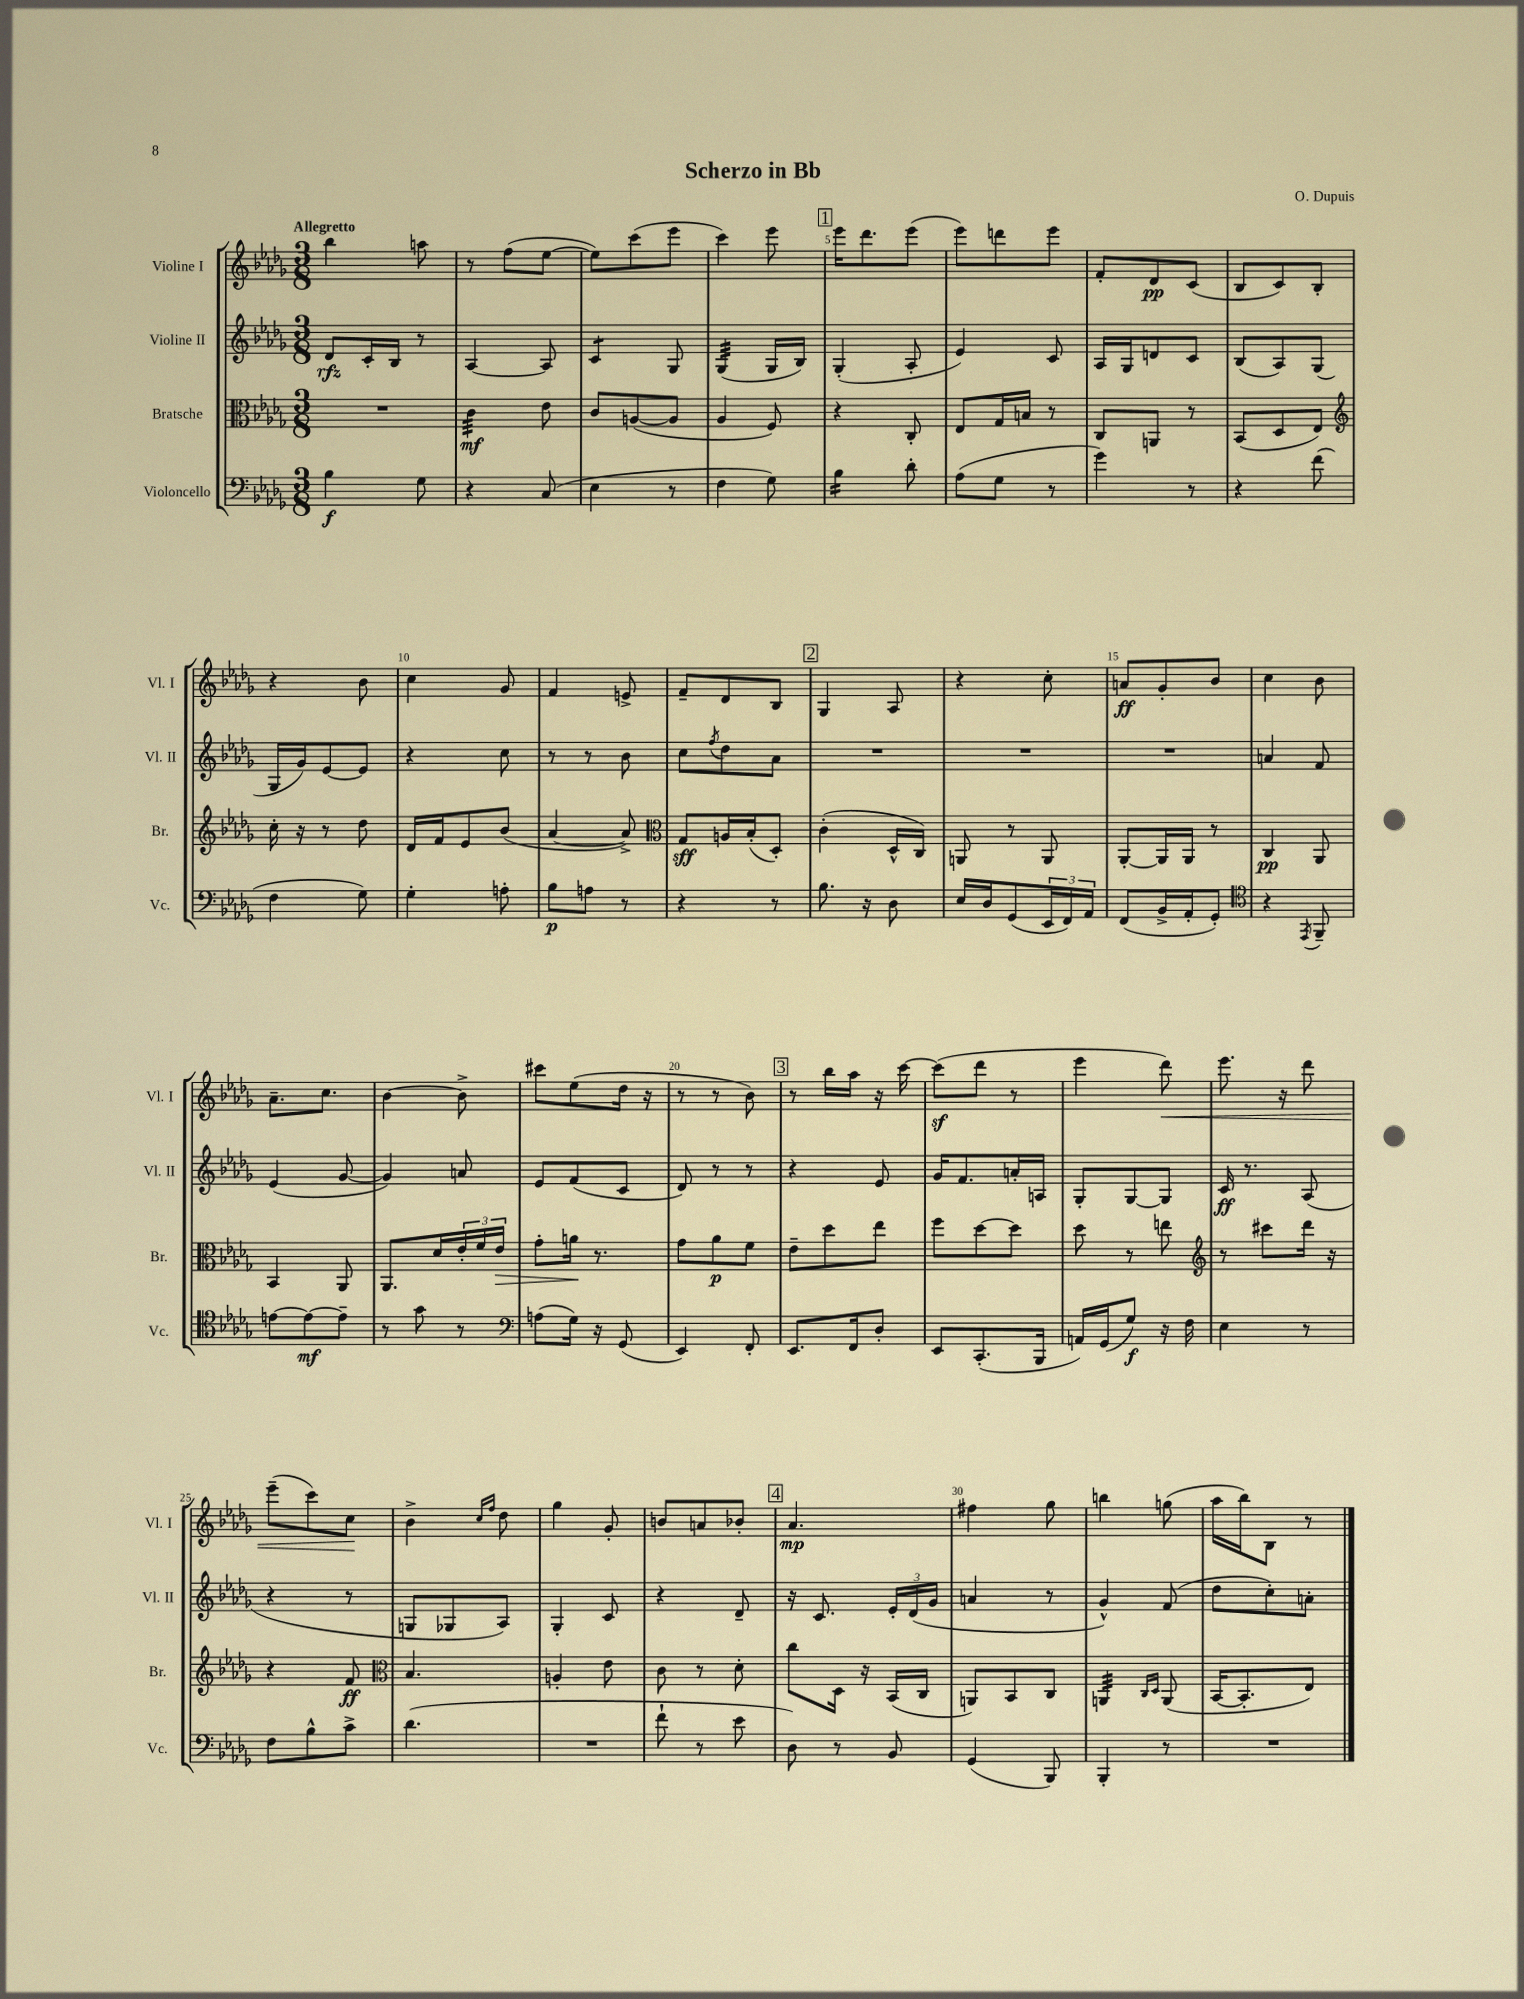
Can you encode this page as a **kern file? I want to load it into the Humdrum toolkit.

**kern	**kern	**kern	**kern
*staff4	*staff3	*staff2	*staff1
*clefF4	*clefC3	*clefG2	*clefG2
*k[b-e-a-d-g-]	*k[b-e-a-d-g-]	*k[b-e-a-d-g-]	*k[b-e-a-d-g-]
*M3/8	*M3/8	*M3/8	*M3/8
4B-\	4.r	8d-/L	4bb-\
.	.	16c'/L	.
.	.	16B-/JJ	.
8G-\	.	8r	8aa\
=	=	=	=
4r	4c\	[4A-/	8r
.	.	.	(8ff\L
(8C/	8e-\	8A-/]	[8ee-\J
=	=	=	=
4E-\	8c/L	4c/	8ee-\]L)
.	([8A/	.	(8ccc\
8r	8A/]J	8G-/	8eee-\J
=	=	=	=
4F\	4A-/	(4G-/	4ccc\)
8G-\)	8F/)	16G-/LL	8eee-\
.	.	16B-/JJ)	.
=	=	=	=
4B-\	4r	(4G-'/	16eee-\LK
.	.	.	8.ddd-\
8d-'\	8C'/	8A-'/	(8eee-\J
=	=	=	=
(8A-\L	8E-/L	4e-/)	8eee-\L)
8G-\J	16G-/L	.	8ddd\
.	16B/JJ	.	.
8r	8r	8c/	8eee-\J
=	=	=	=
4g-\)	8C/L	16A-/LL	8f'/L
.	.	16G-/J	.
.	8AA/J	8d/	8d-/
8r	8r	8c/J	(8c/J
=	=	=	=
4r	(8BB-/L	(8B-/L	8B-/L
.	8D-/	8A-/)	8c/)
(8f\	8E-/J)	(8G-/J	8B-'/J
=	=	=	=
*	*clefG2	*	*
4F\	16cc'\	16G-/LL	4r
.	16r	16g-/J)	.
.	8r	[8e-/	.
8G-\)	8dd-\	8e-/]J	8b-\
=	=	=	=
4G-'\	16d-/LL	4r	4cc\
.	16f/J	.	.
.	8e-/	.	.
8A'\	(8b-/J	8cc\	8g-/
=	=	=	=
8B-\L	[4a-/	8r	4f/
8A\J	.	8r	.
8r	8a-^/])	8b-\	8e^/
=	=	=	=
*	*clefC3	*	*
4r	8G-/L	8cc\L	8f~/L
.	.	8qff/	.
.	16A/L	8dd-\	8d-/
.	(16B-'/J	.	.
8r	8D-'/J)	8a-\J	8B-/J
=	=	=	=
8.B-\	(4c'\	4.r	4G-/
16r	.	.	.
8D-\	16D-^^/LL	.	8A-/
.	16C/JJ)	.	.
=	=	=	=
16E-/LL	8AA/	4.r	4r
16D-/J	.	.	.
(8GG-/	8r	.	.
24EE-/L	8AA/	.	8cc'\
24FF/)	.	.	.
24AA-/JJ	.	.	.
=	=	=	=
(8FF/L	[8AA-'/L	4.r	8a/L
16BB-^/L	16AA-/]L	.	8g-'/
16AA-'/J	16AA-/JJ	.	.
8GG-'/J)	8r	.	8b-/J
=	=	=	=
*clefC4	*	*	*
4r	4C/	4a/	4cc\
8qEE-/	.	.	.
8FF~/	8AA-/	8f/	8b-\
=	=	=	=
[8e\L	4BB-/	(4e-/	8.a-~\L
8e\_	.	.	.
.	.	.	8.cc\J
8e~\]J	8AA-/	[8g-/	.
=	=	=	=
8r	8.AA-/L	4g-/])	[4b-\
8g-\	.	.	.
.	16d-/L	.	.
8r	24e-'/	8a/	8b-^\]
.	24f/	.	.
.	24e-/JJ	.	.
=	=	=	=
*clefF4	*	*	*
(8A\L	8g-'\L	8e-/L	8ccc#\L
16G-\Jk)	16a\Jk	(8f/	(8ee-\
16r	8.r	.	.
(8GG-/	.	8c/J	16dd-\Jk
.	.	.	16r
=	=	=	=
4EE-/)	8g-\L	8d-/)	8r
.	8a-\	8r	8r
8FF'/	8f\J	8r	8b-\)
=	=	=	=
8.EE-/L	8e-~\L	4r	8r
.	8dd-\	.	16bb-\LL
16FF/k	.	.	16aa-\JJ
8D-'/J	8ee-\J	8e-/	16r
.	.	.	[16ccc\
=	=	=	=
8EE-/L	8ff\L	16g-/LK	(8ccc\]L
.	.	8.f/	.
(8.CC'/	[8dd-\	.	8ddd-\J
.	8dd-\]J	16a'/L	8r
16BBB-/Jk	.	16A/JJ	.
=	=	=	=
16AA/LL)	8dd-\	8G-'/L	4eee-\
(16GG-/J	.	.	.
8G-/J)	8r	[8G-/	.
16r	8ee\	8G-/]J	8ddd-\)
16F\	.	.	.
=	=	=	=
*	*clefG2	*	*
4E-\	8r	16c/	8.eee-\
.	.	8.r	.
.	8ccc#\L	.	.
.	.	.	16r
8r	16ddd-\Jk	(8A-/	8ddd-\
.	16r	.	.
=	=	=	=
8F\L	4r	4r	(8eee-~\L
8B-^^\	.	.	8ccc\)
8c^\J	8f/	8r	8cc\J
=	=	=	=
*	*clefC3	*	*
(4.d-\	4.B-/	8G/L	4b-^\
.	.	8G-/	.
.	.	.	16qqcc/LL
.	.	.	16qqff/JJ
.	.	8A-/J)	8dd-\
=	=	=	=
4.r	4A'/	4G-'/	4gg-\
.	8e-\	8c/	8g-'/
=	=	=	=
8f`\	8c\	4r	8b/L
8r	8r	.	8a/
8e-\	8d-'\	8d-~/	8b-'/J
=	=	=	=
8D-\)	8cc\L	16r	4.a-/
.	.	8.c/	.
8r	16D-\Jk	.	.
.	16r	.	.
8BB-/	(16BB-/LL	24e-'/LL	.
.	.	(24d-/	.
.	16C/JJ	.	.
.	.	24g-/JJ	.
=	=	=	=
(4GG-/	8AA/L)	4a/	4ff#\
.	8BB-/	.	.
8BBB-/)	8C/J	8r	8gg-\
=	=	=	=
4BBB-'/	4AA/	4g-^^/)	4bb\
.	16qqC/LL	.	.
.	16qqD-/JJ	.	.
8r	(8AA/	(8f/	(8gg\
=	=	=	=
4.r	[16BB-/LK	8dd-\L	16aa-\LL
.	8.BB-'/]	.	16bb-\J)
.	.	8cc'\)	8B-\J
.	8E-/J)	8a'\J	8r
==	==	==	==
*-	*-	*-	*-
